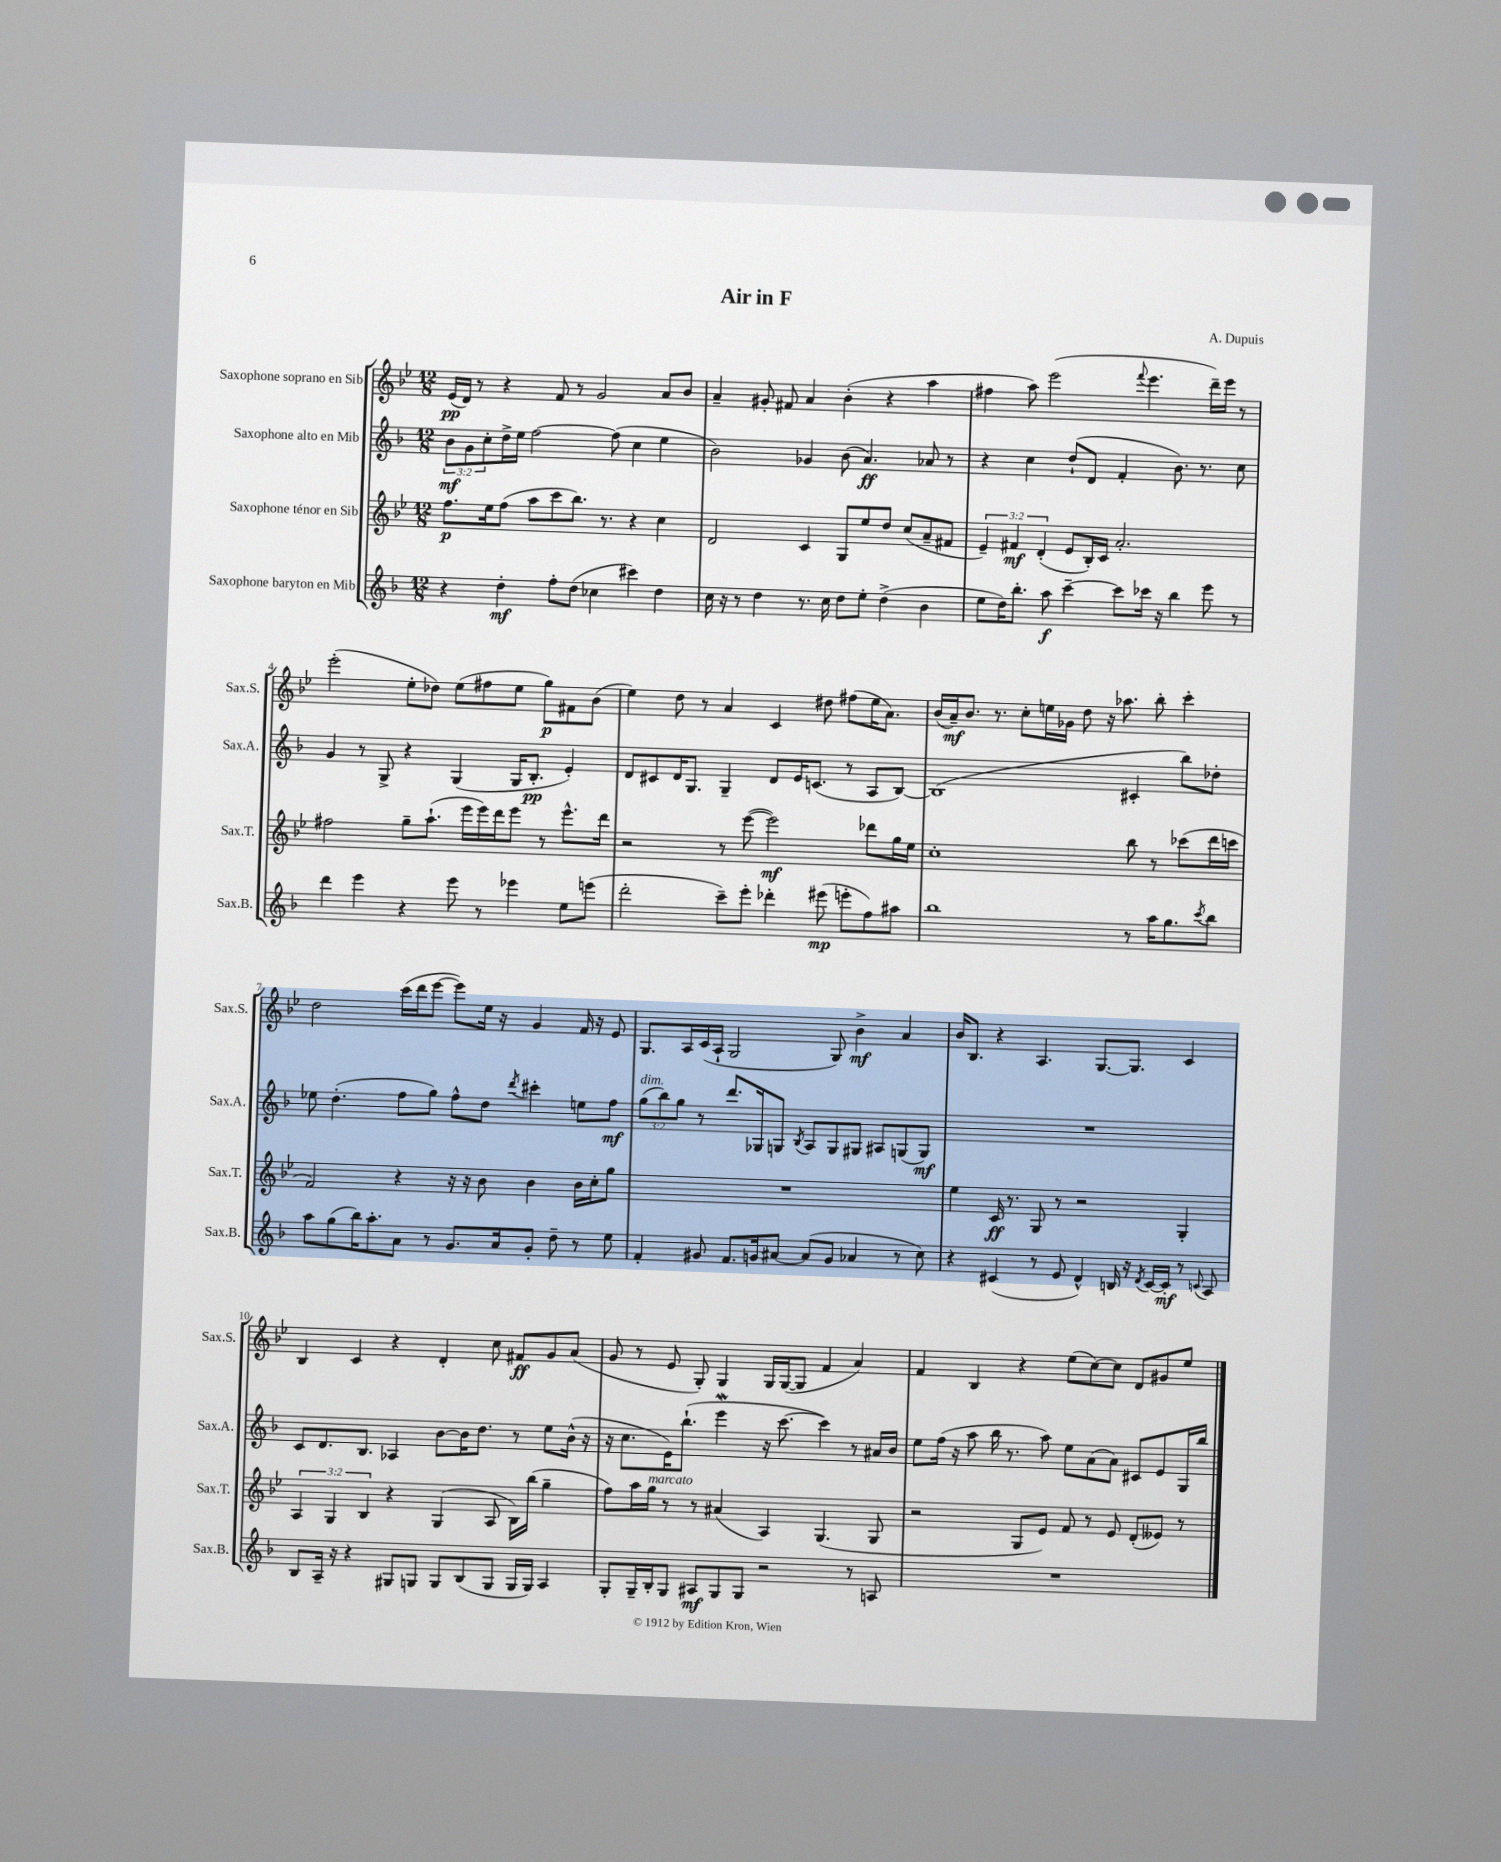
\header { title = "Air in F" composer = "A. Dupuis" }
<<
\new StaffGroup <<
\new Staff = "s0" \with { instrumentName = "Saxophone soprano en Sib" shortInstrumentName = "Sax.S." } {
    \clef treble \key bes \major \numericTimeSignature \time 12/8
    ees'16\pp( d'16) r8 r4 f'8 r8 g'2 a'8 bes'8 |
    a'4-- gis'8-. fis'8 a'4 bes'4-.( r4 a''4 |
    fis''4 a''8) ees'''2( \appoggiatura { f'''8 } ees'''4. d'''16--) ees'''16 r8 |
    ees'''2-.( ees''8-. des''8) ees''8( fis''8 ees''8 g''8\p) fis'8 bes'8( |
    ees''4) d''8 r8 a'4 c'4 dis''8 fis''8( ees''16 a'8.) |
    bes'16( a'16--\mf) bes'8. r8. c''8-. e''16 ges'16 d''8 r16 aes''8. bes''8-. c'''4-. |
    d''2 c'''16( d'''16 ees'''8~ ees'''8) ees''16 r16 g'4 f'16 r16 ees'8 |
    g8. a16 c'16( a16-! g2 g8) bes'4->\mf a'4 |
    bes'16 bes8. r4 a4. g8.~ g8. c'4 |
    bes4 c'4 r4 d'4-. c''8 fis'8\ff g'8 a'8( |
    g'8 r8 ees'8 g8-.) g4 g16 g16~( g8 f'4 a'4) |
    f'4 bes4 r4 ees''8( c''8~) c''8 d'8 gis'8 ees''8 \bar "|." |
}
\new Staff = "s1" \with { instrumentName = "Saxophone alto en Mib" shortInstrumentName = "Sax.A." } {
    \clef treble \key f \major \numericTimeSignature \time 12/8 \override Staff.TupletNumber.text = #tuplet-number::calc-fraction-text
    \tuplet 3/2 { bes'8\mf g'8 c''8-. } d''16-> e''16 f''2~ f''8( c''4 e''4 |
    bes'2) ges'4 bes'8( a'4.\ff) aes'8 r8 |
    r4 c''4 d''8-!( d'8 f'4-. bes'8.) r8. c''8 |
    g'4 r8 g8-> r4 g4( g16 bes8.-.\pp e'4-.) |
    d'8 cis'8 d'16 g8. g4-- d'8 e'16 c'8.( r8 a8 bes8~) |
    bes1( cis'4-. bes''8) des''8-. |
    ees''8 d''4.-.( f''8 g''8) f''8-^ d''8 \acciaccatura { d'''8 } cis'''4-. e''8 f''8\mf |
    \tuplet 3/2 { g''8^\markup { \italic "dim." }( bes''8) g''8 } r8 d'''8. ges16 g8 \acciaccatura { bes8 } a8 g8 gis8 ais8 g8( g8\mf) |
    R1. |
    c'8 d'8. bes8. aes4 bes'8~ bes'16 d''8. r8 e''8 bes'16-^( r16 |
    r16 c''8. e'16) bes''8.-!( e'''4\mordent r16 c'''8.~ c'''4) r8 ais'16 bes'16 |
    e''8 f''16( r16 a''8 bes''16 r8. a''8) e''8 a'8( a'8) cis'8 e'8 g16 bes''16 \bar "|." |
}
\new Staff = "s2" \with { instrumentName = "Saxophone ténor en Sib" shortInstrumentName = "Sax.T." } {
    \clef treble \key bes \major \numericTimeSignature \time 12/8 \override Staff.TupletNumber.text = #tuplet-number::calc-fraction-text
    f''8.\p ees''16 f''8( a''8 c'''8 bes''8.) r8. r4 c''4 |
    d'2 c'4 g8 ees''8 d''8 c''8( a'8-- fis'8 |
    \tuplet 3/2 { ees'4--) fis'4\mf d'4-.( } ees'8 bes16-.) c'16 a'2.-. |
    fis''2 g''8-- a''8.-!( ees'''16 ees'''16) d'''16 ees'''8 r8 ees'''8.-^ d'''16 |
    r2 r8 ees'''8~( ees'''2\mf) des'''8 g''16 ees''16 |
    c''1-. bes''8 r8 ces'''8( d'''16 c'''16 |
    f'2) r4 r16 r16 bes'8 bes'4 bes'16 c''16-. g''8 |
    R1. |
    ees''4 c'16\ff r8. g8 r8 r2 g4-. |
    \tuplet 3/2 { a4 g4 bes4 } r4 g4( a8 bes16) bes''16( g''4-- |
    f''8) a''16 g''16^\markup { \italic "marcato" } r8 r8 ais'4( a4) g4.( g8 |
    r2 g8 ees'8) f'8 r8 ees'8 d'8-.( eeses'8) r8 \bar "|." |
}
\new Staff = "s3" \with { instrumentName = "Saxophone baryton en Mib" shortInstrumentName = "Sax.B." } {
    \clef treble \key f \major \numericTimeSignature \time 12/8
    r4 d''4-.\mf f''8-. d''8( ces''4 cis'''4) d''4 |
    c''16 r16 r8 d''4 r8. c''16 d''8 e''8-. d''4->( bes'4 |
    e''8 d''16) bes''8.-. a''8\f c'''4~-- c'''8 ces'''16 r16 bes''4 e'''8 r8 |
    d'''4 e'''4 r4 e'''8 r8 ees'''4 e''8 e'''8( |
    d'''2-. c'''8--) e'''8-. des'''4-. eis'''8\mp( e'''8-. f''8) ais''8 |
    bes''1 r8 a''16 g''8. \acciaccatura { c'''8 } bes''8 |
    a''8 g''8( bes''16) a''8.-. a'8 r8 g'8. a'16 g'8-. d''8-- r8 e''8 |
    f'4-. gis'8 f'8. g'16 ais'8~ ais'8( g'8 aes'4 r8 c''8) |
    r4 cis'4( r8 e'8 d'4-^) b16 r16 \acciaccatura { d'8 } cis'16~ cis'16-.\mf r8 \appoggiatura { c'8 } a8 |
    bes8 a16-- r16 r4 gis8 g8 g8 bes8( g8 g16 g16) a4 |
    g8-. g16-- bes16-. g8 ais8\mf g8 g8 r2 r8 a8 |
    R1. \bar "|." |
}
>>
>>
